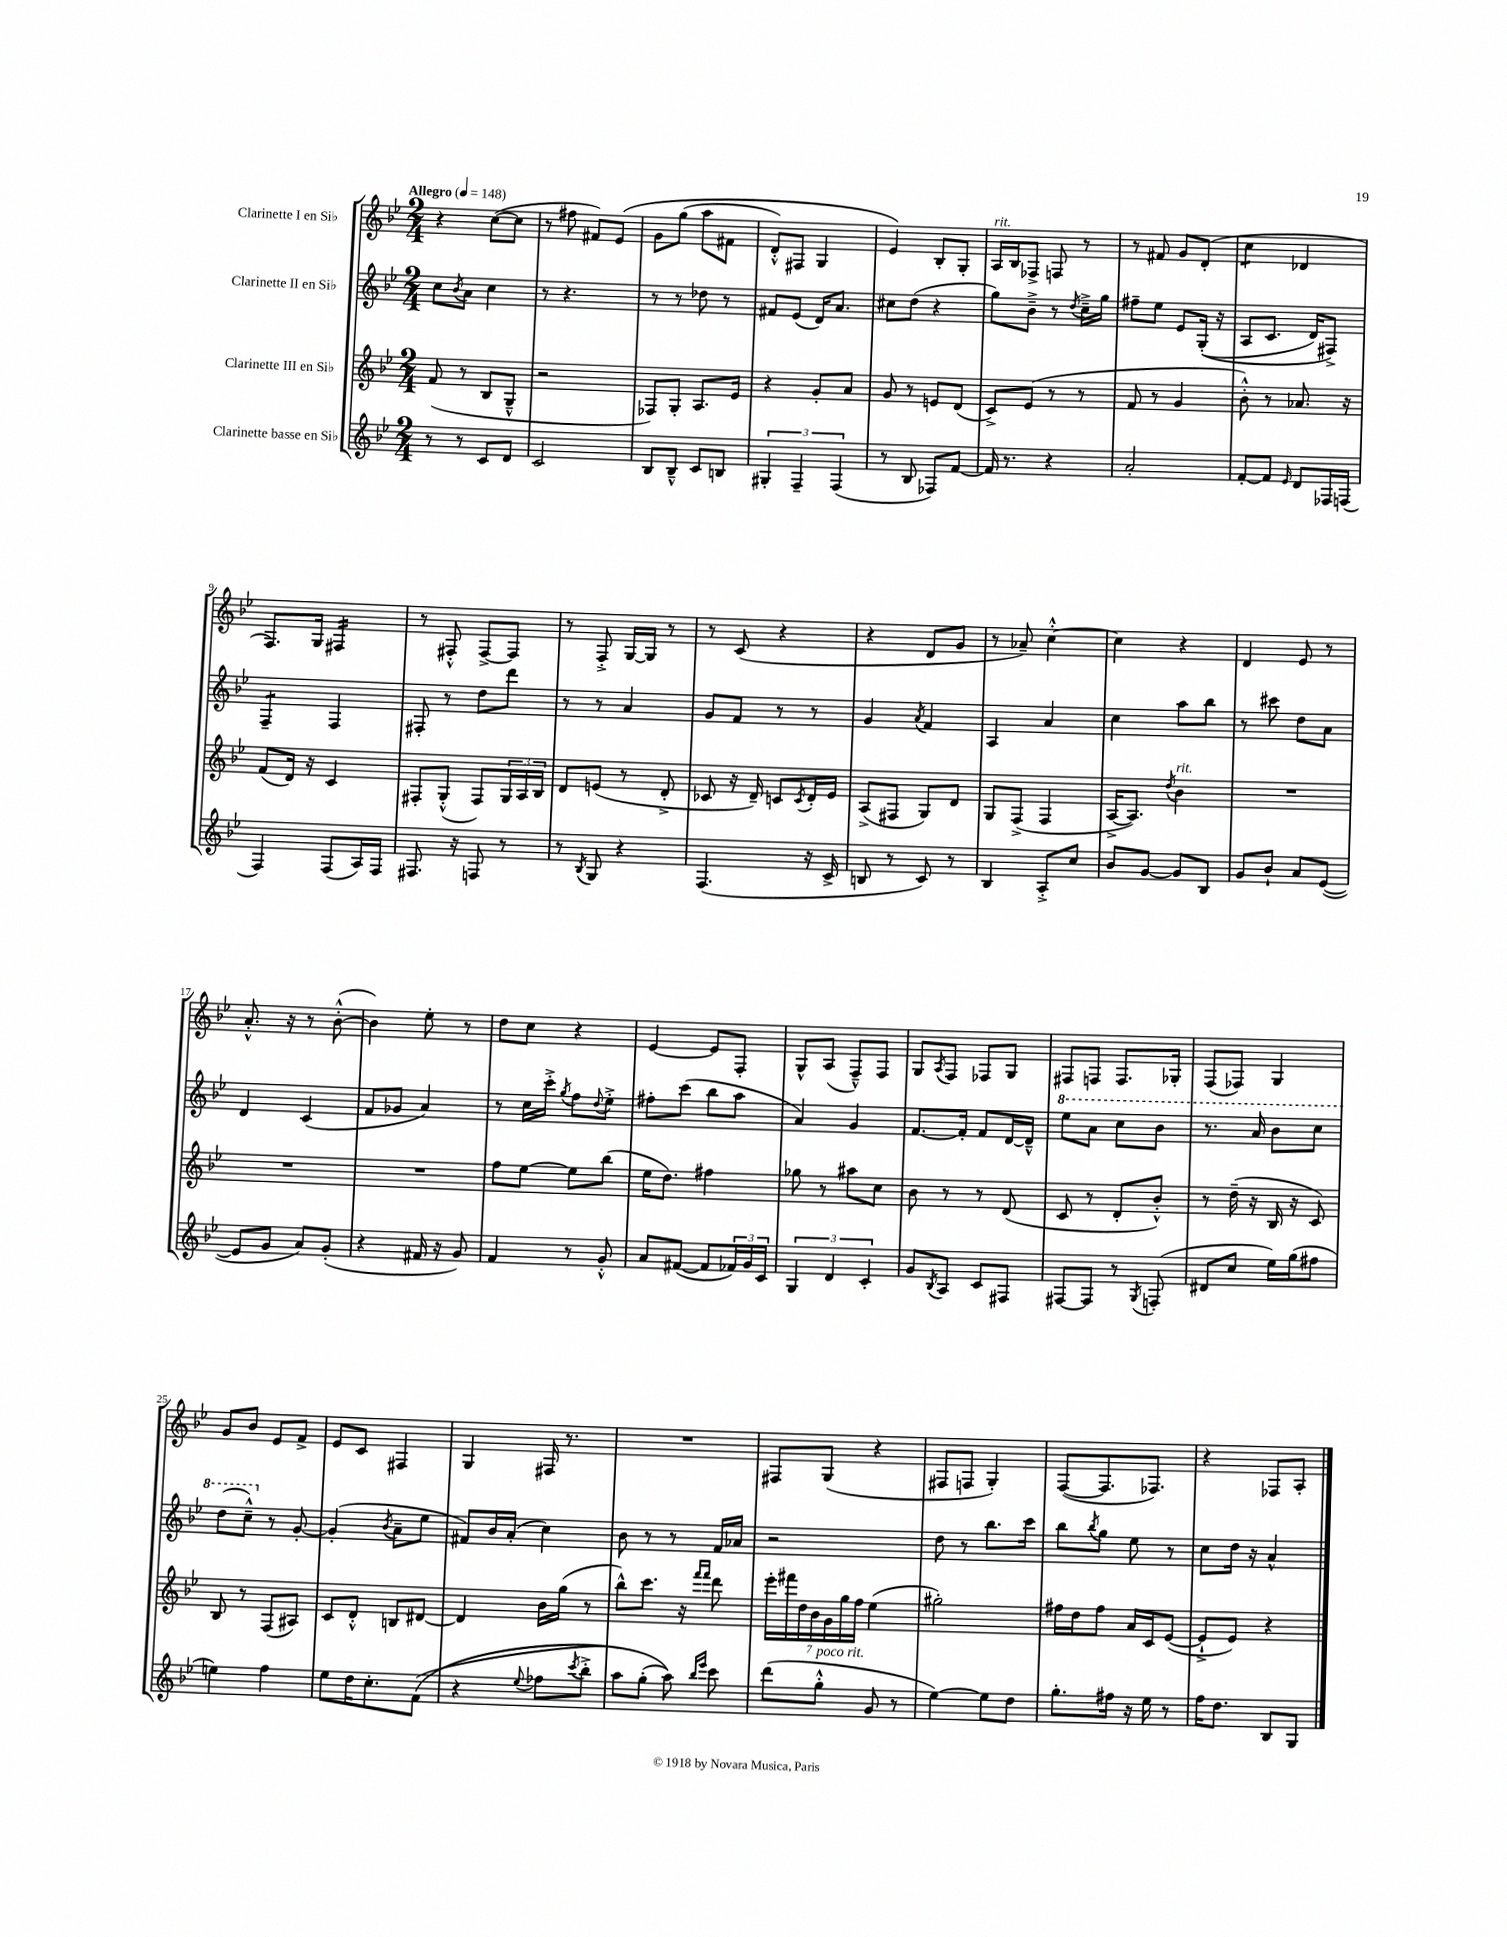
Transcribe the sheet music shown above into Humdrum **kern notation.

**kern	**kern	**kern	**kern
*staff4	*staff3	*staff2	*staff1
*clefG2	*clefG2	*clefG2	*clefG2
*k[b-e-]	*k[b-e-]	*k[b-e-]	*k[b-e-]
*M2/4	*M2/4	*M2/4	*M2/4
*MM148	*MM148	*MM148	*MM148
8r	(8f	8cc	4r
.	.	8qb-	.
8r	8r	8a	.
8c	8B-	4cc	([8cc
8d	8G~^^	.	8cc]
=	=	=	=
2c	2r	8r	8r
.	.	4.r	8ff#
.	.	.	8f#)
.	.	.	&(8e-
=	=	=	=
8B-	8F-)	8r	8g
8B-~^^	8G'	8r	(8gg
8c	8.A	8dd-	8aa
8B	.	8r	8f#
.	16e-	.	.
=	=	=	=
6G#'	4r	8f#	8d'^^)
.	.	(8e-	8F#
6F~	.	.	.
.	8g'	16d)	4G
.	.	8.a	.
(6F	.	.	.
.	8a	.	.
=	=	=	=
8r	8g	8cc#	4e-&)
8B-	8r	(8dd	.
8F-)	8e	4r	8B-'
[8f	(8d	.	8G'
=	=	=	=
16f]	8c^)	8gg)	16A
8.r	.	.	16B-
.	(8e-	8b-~^	8F-^
4r	8r	8r	8F
.	.	8qdd	.
.	8r	16cc~^	8r
.	.	16gg	.
=	=	=	=
2a'	8f	8ff#~	8r
.	8r	8ee-	8f#
.	4g	8e-	8g
.	.	&((16G'	(8d'
.	.	16r	.
=	=	=	=
[8f'	8b-'^^)	8A	4cc
8f]	8r	8.c	.
16qqe-	.	.	.
8d	8.a-	.	4d-
.	.	16d)	.
16F-	.	8F#^&)	.
(16F	16r	.	.
=	=	=	=
4F)	(8f	4F~	8.F)
.	16d)	.	.
.	16r	.	16G
(8F	4c	4F	4F#
16A)	.	.	.
16F	.	.	.
=	=	=	=
8.F#	8F#'	8F#'	8r
.	(8G'^^	8r	8F#'^^
16r	.	.	.
8F	8F#)	8dd	[8F#^
8r	24G	8ddd	8F#]
.	24A	.	.
.	24B-	.	.
=	=	=	=
8r	8d	8r	8r
8qB-	.	.	.
8G	(8e	8r	8F'^
4r	8r	4a	[16G
.	.	.	16G]
.	8d'^	.	8r
=	=	=	=
(4.F	8c-	8g	8r
.	16r	8f	(8c
.	16d~)	.	.
.	8c	8r	4r
.	8qc	.	.
16r	16d'	8r	.
16c^	16e-	.	.
=	=	=	=
8B	(8A^	4g	4r
8r	8F#	.	.
.	.	8qa	.
8c)	8G)	4f	8d
8r	8d	.	8g
=	=	=	=
4B-	8G	4A	8r
.	(8F^	.	8a-~)
8A'^	4F	4a	[4cc'^^
8cc	.	.	.
=	=	=	=
8b-	[16A^	4cc	4cc]
.	8.A])	.	.
[8g	.	.	.
.	8qdd	.	.
8g]	4b-	8aa	4r
8B-	.	8bb-	.
=	=	=	=
8g	2r	8r	4d
8b-`	.	8ccc#	.
8a	.	8dd	8e-
([8e-	.	8a	8r
=	=	=	=
8e-]	2r	4d	8.a'^^
8g	.	.	.
.	.	.	16r
8a)	.	(4c	8r
(8g'	.	.	([8b-'^^
=	=	=	=
4r	2r	8f	4b-])
.	.	8g-	.
16f#	.	4a)	8ee-'
16r	.	.	.
8g)	.	.	8r
=	=	=	=
4f	8ff	8r	8dd
.	[8ee-	16cc	8cc
.	.	16ccc'^	.
.	.	8qgg	.
8r	8ee-]	8ff	4r
.	.	8qqdd	.
8g'^^	(8bb-	8ee-'^	.
=	=	=	=
8a	16ee-	8ff#'	[4e-
.	8.dd)	.	.
([8f#	.	(8ccc	.
8f#]	4ff#	8bb-	8e-]
24f-)	.	8aa	8F'
24g	.	.	.
24c	.	.	.
=	=	=	=
6G	8gg-	4a)	8G^^
.	8r	.	(8A
6d	.	.	.
.	8aa#	4g	8F~^^)
6c'	.	.	.
.	8cc	.	8F
=	=	=	=
8g	8b-	[8.f	8G
8qB-	.	.	8qA
8A	8r	.	8F
.	.	16f']	.
8c	8r	8f	8F-
8F#	(8d	[16d	8G
.	.	16d~^^]	.
=	=	=	=
[8F#	8c	8eee-	8F#
8F#]	8r	8aa	8F
8r	8d'	8ccc	8.F
8qG	.	.	.
(8F'	8b-'^^)	8bb-	.
.	.	.	16G-'
=	=	=	=
8d#	8r	8.r	(8F
8cc	(16dd~	.	8F-)
.	16r	16aa	.
16ee-)	16B-	8bb-	4G
(16gg	16r	.	.
8ff#	8c)	8ccc	.
=	=	=	=
4ee)	8B-	(8ddd	8g
.	8r	8ccc~^^)	8b-
4ff	(8F	8r	8e-
.	8A#)	[8g'	8f^
=	=	=	=
8ee-	8c	(4g']	8e-
16dd	8d'^^	.	8c
8.cc'	.	.	.
.	.	8qb-	.
.	8B	8a~	4F#
&((8f	[8d#	8ee-	.
=	=	=	=
4r	4d#]	8f#)	4G
.	.	16b-	.
.	.	(16a'	.
8qqee-	.	.	.
8ff-	16b-	4cc)	16F#
.	(16gg	.	8.r
8qccc	.	.	.
8bb-'^	8r	.	.
=	=	=	=
8aa)	8bb-^^)	8b-	2r
(8gg'	8.ccc	8r	.
8aa)&)	.	8r	.
.	16r	.	.
16qqbb-	16qqfff	.	.
16qqeee-	16qqfff	.	.
8ccc	8ddd	16f	.
.	.	16a-	.
=	=	=	=
(8ddd	28eee-'	2r	8F#
.	28fff#	.	.
.	28dd	.	.
.	28b-	.	.
8gg'^^	.	.	(8G
.	28g	.	.
.	28gg	.	.
.	28ff	.	.
8g	(4ee-	.	4r
8r	.	.	.
=	=	=	=
[4ee-)	2gg#')	8dd	8F#
.	.	8r	8F
8ee-]	.	8.bb-	4G')
8dd	.	.	.
.	.	16ccc	.
=	=	=	=
8.gg'	16ff#	8bb-	([8F
.	16dd	.	.
.	.	8qbb-	.
.	8ff#	8gg	8.F]
16ff#	.	.	.
16r	16a	8ee-	.
16ee-	16c	.	8.F-)
8r	([8e-	8r	.
=	=	=	=
16ff	8e-`^]	8cc	4r
8.dd	.	.	.
.	8e-)	16dd	.
.	.	16r	.
8B-	4r	4a^^	8F-
8G	.	.	8A'
==	==	==	==
*-	*-	*-	*-
